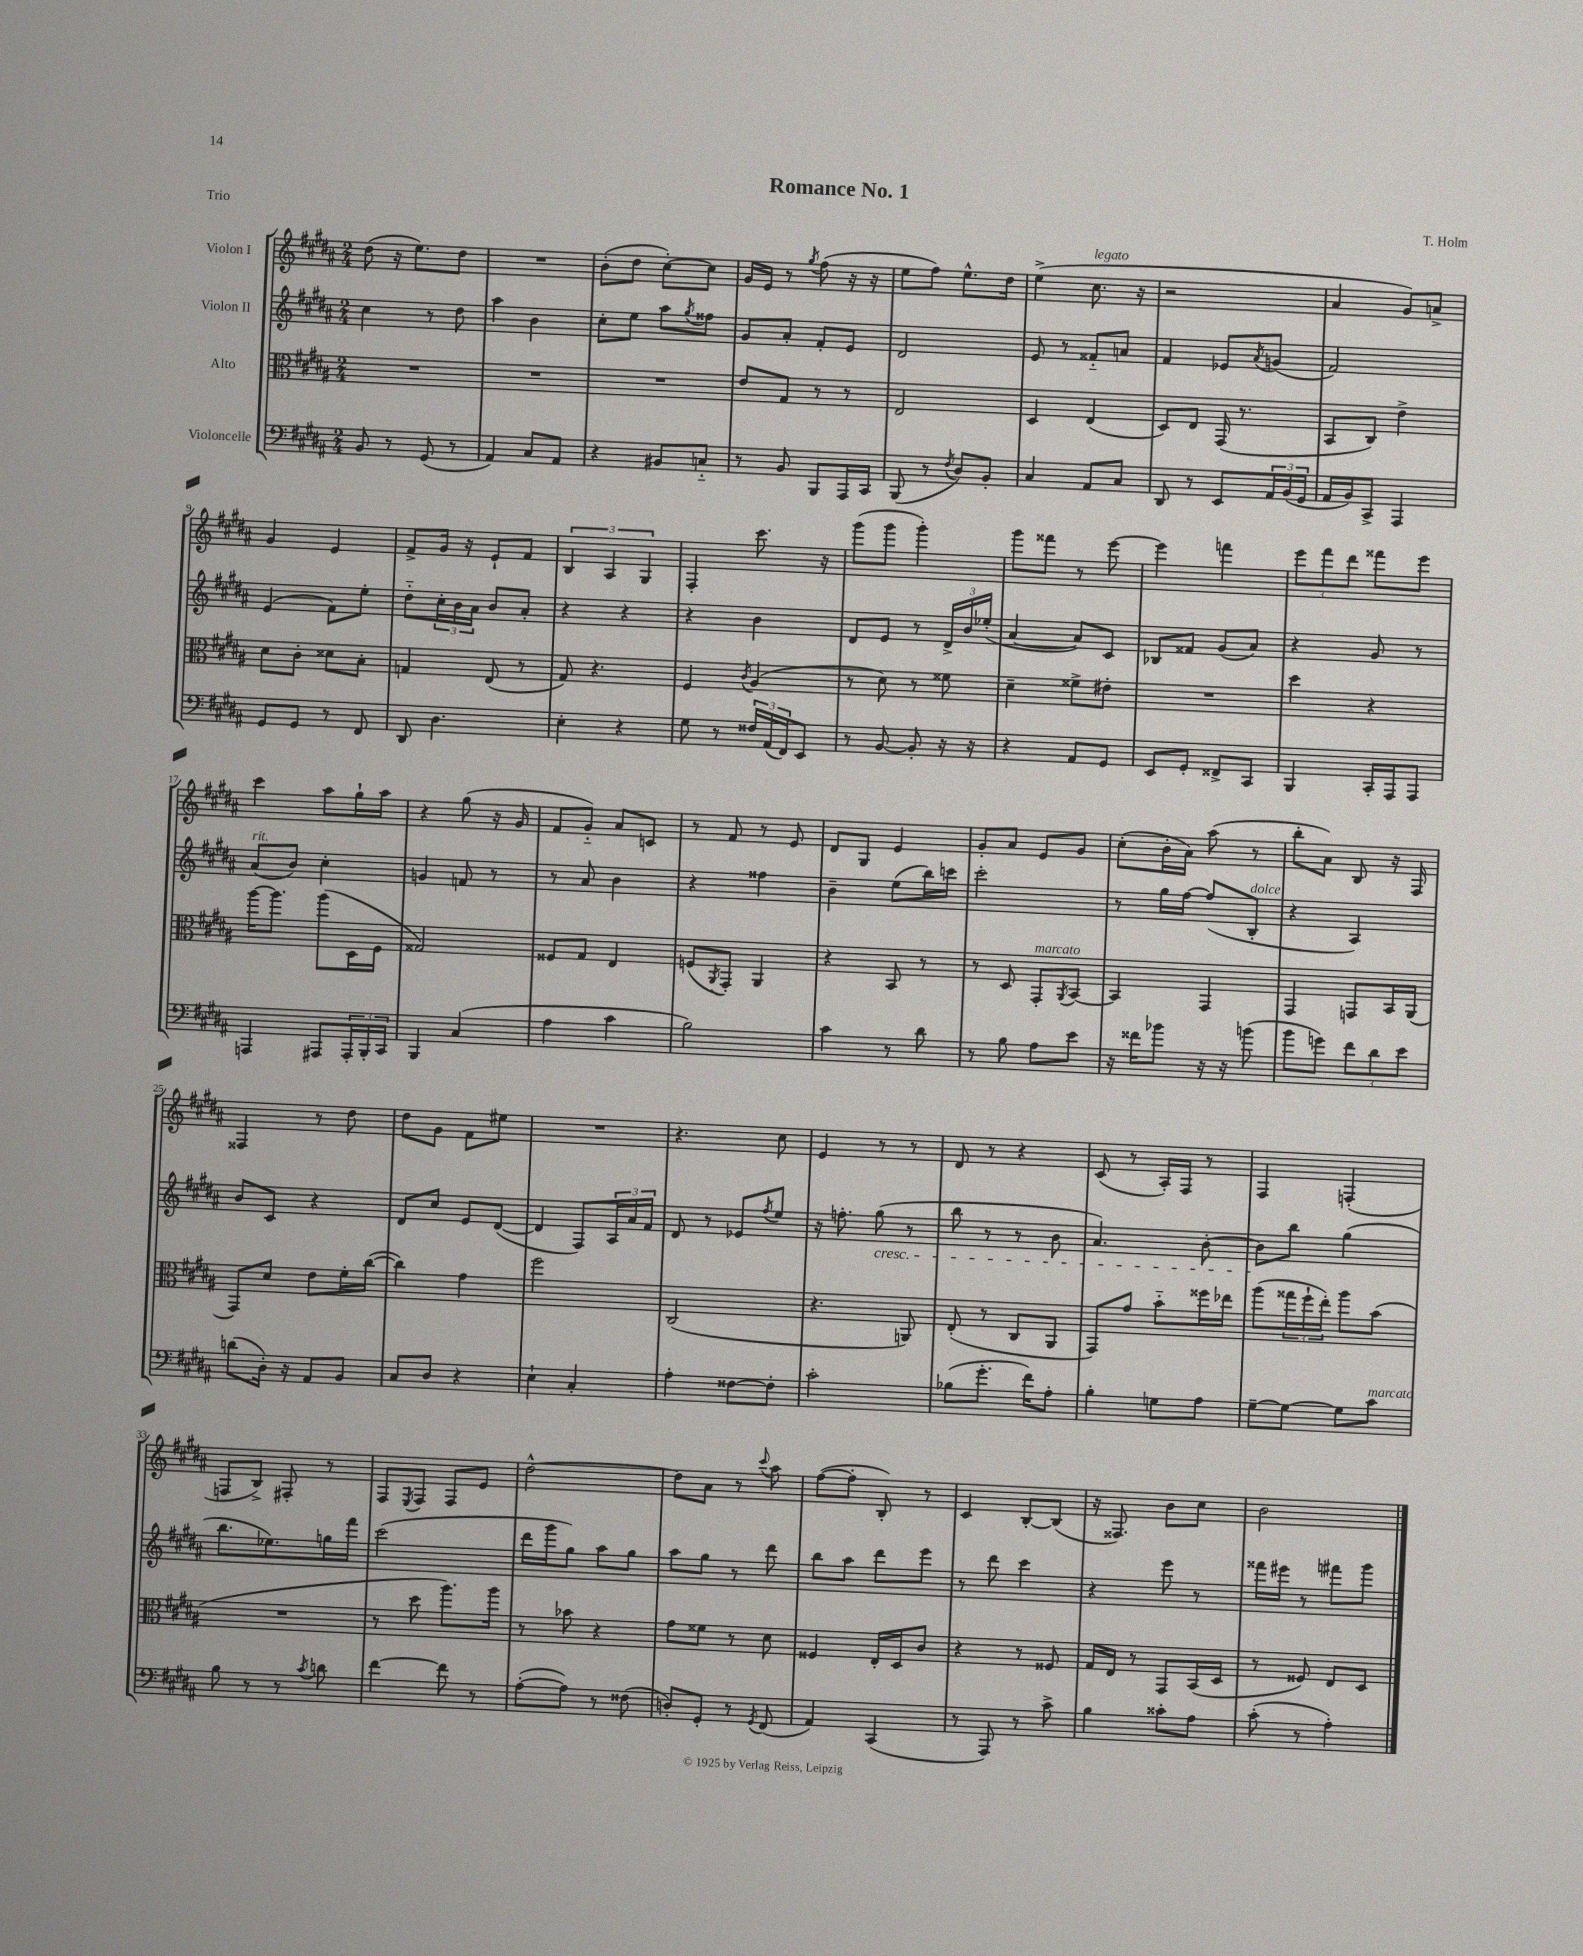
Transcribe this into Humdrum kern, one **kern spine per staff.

**kern	**kern	**kern	**kern
*staff4	*staff3	*staff2	*staff1
*clefF4	*clefC3	*clefG2	*clefG2
*k[f#c#g#d#a#]	*k[f#c#g#d#a#]	*k[f#c#g#d#a#]	*k[f#c#g#d#a#]
*M2/4	*M2/4	*M2/4	*M2/4
8BB	2r	4cc#	(8dd#
8r	.	.	16r
.	.	.	8.ee)
(8GG#	.	8r	.
8r	.	8dd#	8dd#
=	=	=	=
4AA#)	2r	4aa#	2r
8C#	.	4b	.
8AA#	.	.	.
=	=	=	=
4r	2r	8cc#'	(8b'
.	.	8ee	8dd#
8BB#	.	8aa#	[8cc#')
.	.	8qgg#	.
8C'~	.	8ff##	8cc#]
=	=	=	=
8r	8e	8g#	16g#
.	.	.	16e
8BB	8G#	8a#'	8r
.	.	.	8qgg#
8BBB	8r	8f#'	(8ff#
16AAA#	8r	8e	16r
16CC#	.	.	16r
=	=	=	=
(8BBB	2E	2d#	8ee
8r	.	.	8ff#)
8qF#	.	.	.
8D#)	.	.	8.ee^^
8BB'	.	.	.
.	.	.	16dd#
=	=	=	=
4C#	4D#	8e	(4ee^
.	.	8r	.
8AA#	(4E	8f##'~	8.cc#
8C#	.	8a	.
.	.	.	16r
=	=	=	=
8DD#	8D#)	4f#	2r
8r	8E	.	.
8EE	(16GG#	8e-	.
.	8.r	.	.
.	.	8qa#	.
24AA#	.	(8g	.
(24BB	.	.	.
24GG#	.	.	.
=	=	=	=
16AA#	8BB	2f#)	4a#
16BB)	.	.	.
8CC#^	8C#)	.	.
4AAA#	4e^	.	8g#)
.	.	.	8a^
=	=	=	=
8GG#	8d#	(4e	4g#
8GG#	8c#'	.	.
8r	8d##	8f#)	4e
8FF#	8B'	8ee'	.
=	=	=	=
8DD#	4G	8dd#'~	8f#^
4.D#	.	24cc#'	16g#
.	.	24b	.
.	.	.	16r
.	.	24a#	.
.	(8E	8b	8e`
.	8r	8a#'	8f#
=	=	=	=
4E'	8G#)	4r	6B
.	4.r	.	.
.	.	.	6A#
4r	.	4r	.
.	.	.	6G#
=	=	=	=
8G#	4F#	4r	4F#'
8r	.	.	.
.	8qc#	.	.
24F##	(4A#	4b	8.ccc#
(24AA#	.	.	.
24FF#)	.	.	.
8EE	.	.	.
.	.	.	16r
=	=	=	=
8r	8r	8d#	(8ggg#
[8BB	8d#)	8e	8ggg#
8BB']	8r	8r	4ggg#')
16r	8f##	24d#^	.
.	.	24b	.
16r	.	.	.
.	.	(24ee-'	.
=	=	=	=
4r	4d#~	[4a#	8ggg#
.	.	.	8fff##
8AA#	8f##^	8a#])	8r
8GG#	8e#'	8c#	[8eee
=	=	=	=
8EE	2r	8B-	4eee]
8GG#'	.	8f##	.
8FF##^	.	(8g#	4fff
8CC#	.	8a#)	.
=	=	=	=
4BBB	4dd#	4r	12eee
.	.	.	12fff#
.	.	.	12ddd#
16CC#'	4r	8g#	8fff##
16AAA#	.	.	.
8AAA#	.	8r	8eee
=	=	=	=
4AAA	[16aa#	(8a#	4ccc#
.	8.aa#]	.	.
.	.	8b)	.
8AAA#	(8aa#	4cc#'	8aa#
24AAA#'	16D#	.	16gg#`
24BBB'	.	.	.
.	16F#	.	16aa#
24CC#	.	.	.
=	=	=	=
4BBB	2G##)	4g	4r
(4C#	.	8f	(8gg#
.	.	8r	16r
.	.	.	16g#
=	=	=	=
4A#	8F##	8r	8f#
.	8G#	8a#	8g#'~)
4c#	4E	4b	8a#
.	.	.	8c
=	=	=	=
2B)	(8F	4r	8r
.	8qAA#	.	.
.	8GG#')	.	8f#
.	4AA#	4ff##	8r
.	.	.	8e
=	=	=	=
4c#	4r	4b~	8d#
.	.	.	8G#
8r	8BB	(8ee	4e
8d#	8r	16bb)	.
.	.	16ccc	.
=	=	=	=
8r	8r	2ccc#'	8g#'
8B	8D#	.	8a#
8A#	8GG#'	.	8e
.	8qAA#	.	.
8e	[8BB	.	8g#
=	=	=	=
16r	4BB]	8r	(8cc#'
16f##	.	.	.
8b-	.	16gg#	16b'
.	.	[16ff#	16a#)
16r	4GG#	(8ff#]	(8aa#
16r	.	.	.
(8b	.	8B'	8r
=	=	=	=
8b	4GG#	4r	8bb'
8g)	.	.	8a#)
12f#	8GG	4A#)	8B
12d#	.	.	.
.	16BB	.	16r
12e	.	.	.
.	(16AA#	.	16F#
=	=	=	=
(8d	8GG#)	8b	4F##
16D#')	8d#	8c#	.
16r	.	.	.
8AA#	8e	4r	8r
8BB	16f#'	.	8dd#
.	([16cc#	.	.
=	=	=	=
8C#	4cc#])	8d#	8dd#
8D#	.	8cc#	8g#
4r	4g#	8e	8f#
.	.	([8d#	8ee#
=	=	=	=
4E`	2ff#	4d#]	2r
4C#'	.	8F#)	.
.	.	24A#	.
.	.	24a#	.
.	.	24f#	.
=	=	=	=
4A#'	(2C#	8d#	4.r
.	.	8r	.
[8F##	.	8e-	.
.	.	8qff#	.
8F##']	.	8ee	8cc#
=	=	=	=
2c#'	4.r	16r	4e
.	.	8.ff'	.
.	.	(8gg#	8r
.	8AA)	8r	8r
=	=	=	=
(8B-	(8E'	8bb	8d#
8.g#'	8r	8r	8r
.	8C#	8r	4r
16f#)	.	.	.
8A#'	8AA#	8b	.
=	=	=	=
4B'	8GG#)	4.a#)	(8c#
.	8g#	.	8r
8G	8b'~	.	16A#')
.	.	.	16F#
8A#	16ff##	[8b'	8r
.	16ee-	.	.
=	=	=	=
[8G#~	(8aa#	8b]	4F#
8G#_	24gg##	8bb	.
.	24ff#`	.	.
.	24ee')	.	.
8G#]	8aa#	(4gg#	(4F'
8c#	(8b	.	.
=	=	=	=
8B	2r	8.bb	8F
8r	.	.	8B^)
.	.	8.ee-)	.
8r	.	.	8F#'
8qc#	.	.	.
8d	.	16gg	8r
.	.	16fff#	.
=	=	=	=
[4f#	8r	(2ccc#	8F#
.	.	.	8qE
.	8dd#	.	8F#
8f#]	8.aa#)	.	8F#
8r	.	.	8e
.	16aa#	.	.
=	=	=	=
([8A#'	8r	16ddd#	[2dd#^^
.	.	16ggg#	.
8A#])	8b-	8gg#)	.
8r	4r	8aa#	.
(8F##	.	8gg#	.
=	=	=	=
8D')	8g#	8aa#	8dd#]
8GG#'	8f##	8gg#	8a#
8r	8r	8r	8r
8qGG#	.	.	8qqccc#
(8FF#	8d#	8ddd#	8aa#
=	=	=	=
4AA#)	4F##	8bb	([8ff#
.	.	8aa#	8ff#']
(4CC#	16E'	8ddd#	8B')
.	16D#	.	.
.	8c#	8eee	8r
=	=	=	=
8r	4r	8r	4c#
8AAA#)	.	8ddd#	.
8r	8r	4ccc#	[8B'
8c#^	8F##	.	(8B]
=	=	=	=
4B	16G#	4r	16r
.	16E	.	8.F##)
.	8r	.	.
8c##'	8GG#	8eee	8b
8A#	(16BB	8r	8cc#
.	16D#	.	.
=	=	=	=
(8c#'	8r	16fff##	2b
.	.	16eee#	.
8r	8F##)	8r	.
4A#')	8E	8fff#	.
.	8D#	8ggg#	.
==	==	==	==
*-	*-	*-	*-
